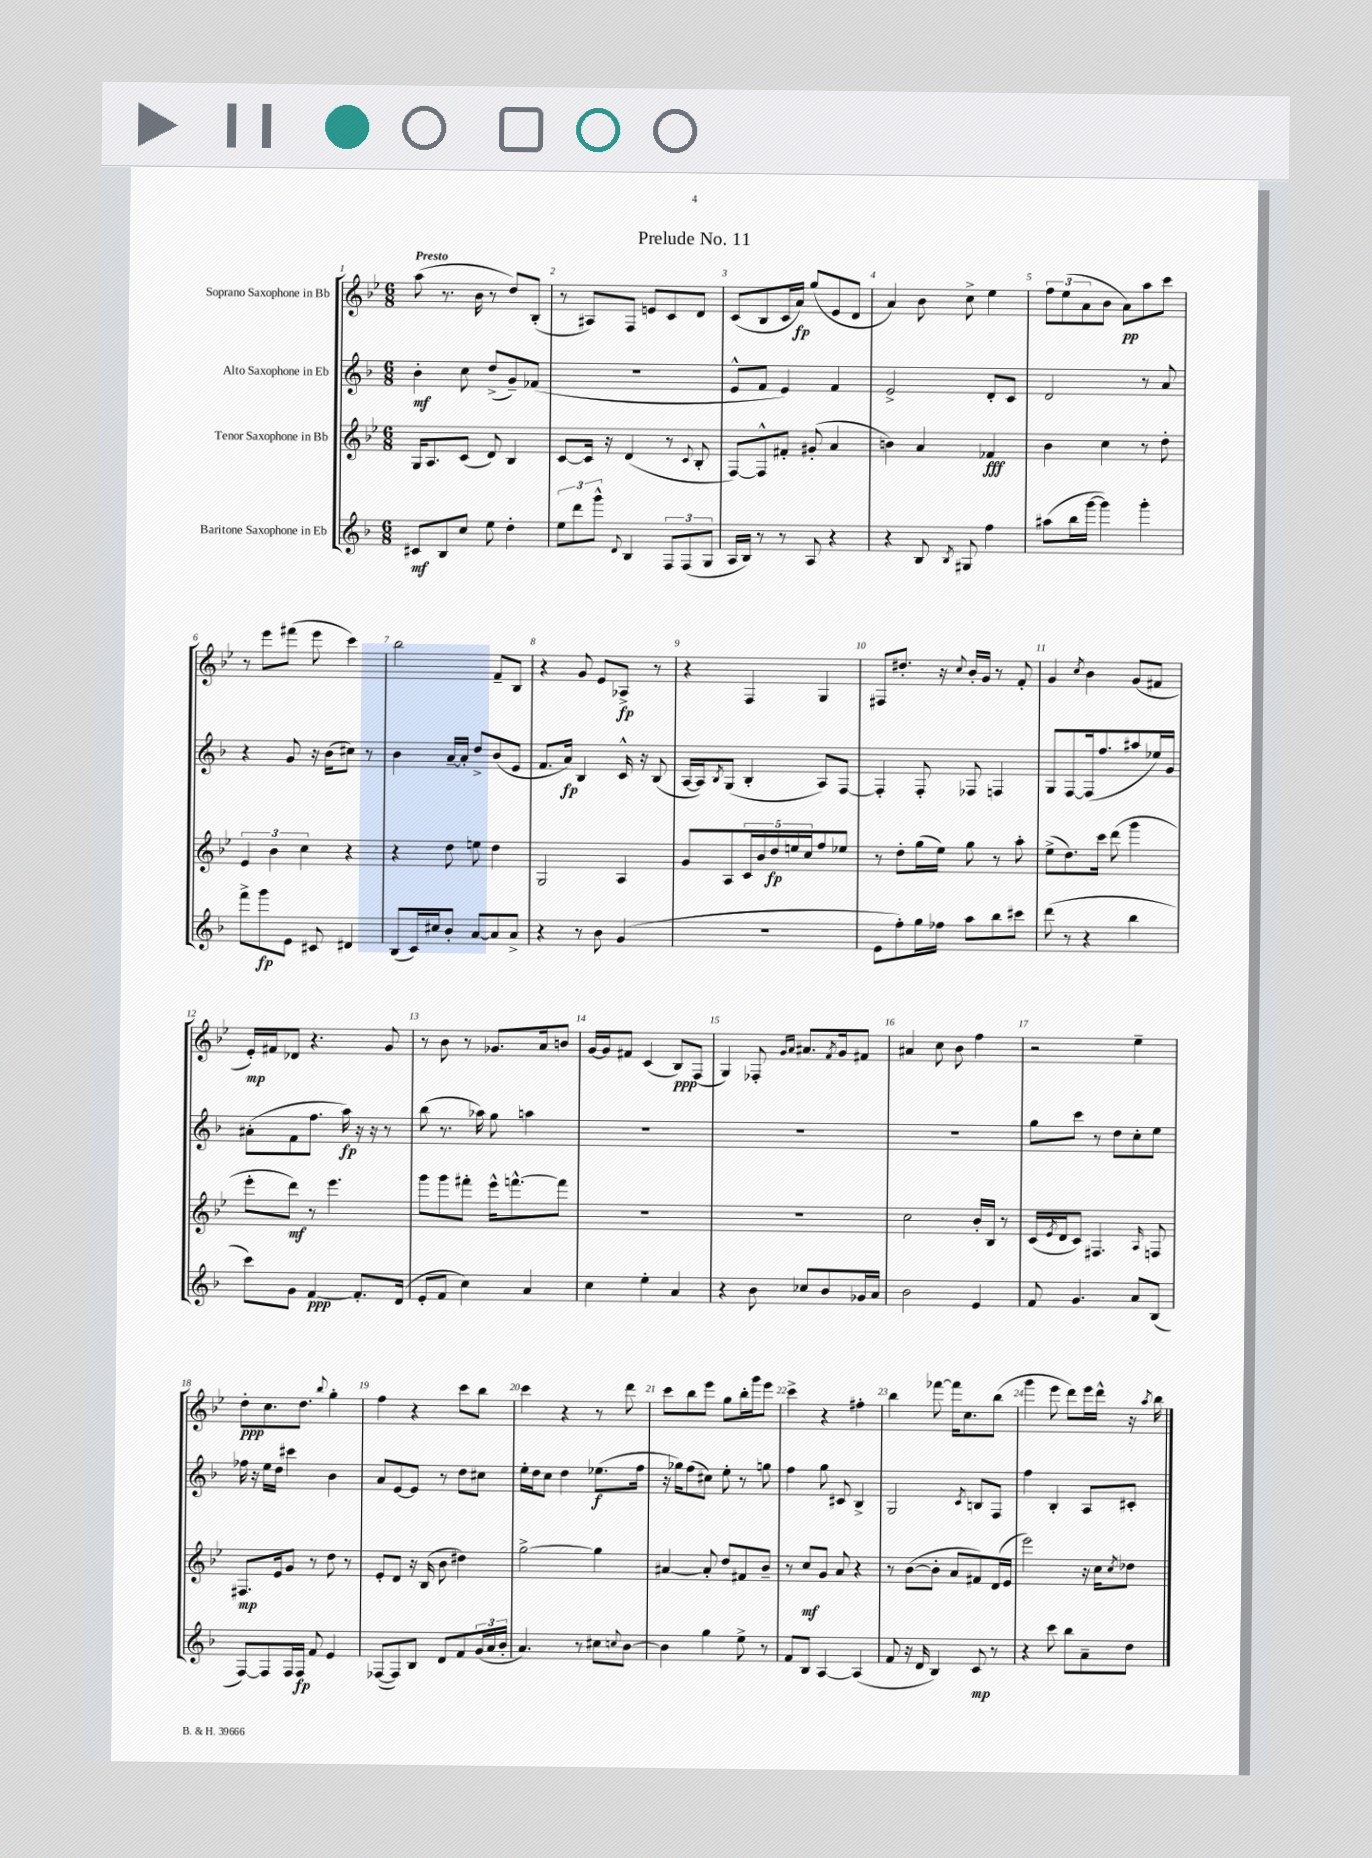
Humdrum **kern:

**kern	**kern	**kern	**kern
*staff4	*staff3	*staff2	*staff1
*clefG2	*clefG2	*clefG2	*clefG2
*k[b-]	*k[b-e-]	*k[b-]	*k[b-e-]
*M6/8	*M6/8	*M6/8	*M6/8
8c#	16G	4b-'	(8aa
.	8.A	.	.
8B-	.	.	8.r
8cc	(8c	8cc	.
.	.	.	16b-
8ee	8d)	(8dd^	8r
4dd'	4B-	8g~)	8dd)
.	.	(8f-	(8B-'
=	=	=	=
12ee	[8c	2.r	8r
12ddd	.	.	.
.	16c]	.	8A#)
12ggg^^	.	.	.
.	16r	.	.
8qqd	.	.	.
4B-	(4d	.	8F
.	.	.	8e
12F	8r	.	8c
(12F	.	.	.
.	8qqc	.	.
.	8B-'	.	8d
12G	.	.	.
=	=	=	=
16A	[8F)	8e^^	(8c
16B-)	.	.	.
8r	8F^^]	8f	8B-
8r	8f#'	4e)	16c
.	.	.	16a)
8A	(8g#'	.	(8gg
4r	4a	4f	8e-
.	.	.	8d
=	=	=	=
4r	4b)	2e^	4a)
8B-	4a	.	8b-
8qB-	.	.	.
8G#	.	.	8cc^
4ff	4f-	8d'	4ee-
.	.	8c	.
=	=	=	=
(8aa#	4b-	2d	12ff
.	.	.	(12ee-
16bb-	.	.	.
.	.	.	12a
[16ggg	.	.	.
4ggg])	4cc	.	8b-
.	.	.	8a)
4ggg'	8r	8r	8aa
.	8dd'	8a	8ccc
=	=	=	=
8fff^	6e-	4r	8r
8ggg	.	.	8eee-
.	6b-	.	.
8e	.	8g	(8fff#
.	6cc	.	.
8c#	.	16r	8eee-
.	.	(16b-	.
4d#	4r	8cc#)	4ccc)
.	.	8r	.
=	=	=	=
(8B-	4r	4b-	2bb-
16c)	.	.	.
16cc#	.	.	.
8b-'	8dd	[16a~	.
.	.	16a']	.
[8a	8ee	8dd^	.
8a]	4dd	(8b-	8f~
8a^	.	8e	8B-
=	=	=	=
4r	2G	8.f	4r
.	.	16a)	.
8r	.	4B-	8g
8b-	.	.	8e-
(4g	4A	16c^^	8A-^
.	.	16r	.
.	.	(8B-	8r
=	=	=	=
2.r	8g	[16A	4r
.	.	16A])	.
.	.	8qB-	.
.	8A	(8G	.
.	20c	4B-'	4F
.	20b-	.	.
.	20dd	.	.
.	20ee	.	.
.	20cc	.	.
.	8ff	8A)	4G
.	8ee-	[8F	.
=	=	=	=
8e	8r	4F']	8F#
8ff')	8dd'	.	8.dd#'
16gg	(16gg	8F'	.
16ff-	16ee-)	.	16r
.	.	.	8qqcc
8aa	8gg	8F-	16b-'
.	.	.	16g
8bb-	8r	4F	8r
8ccc#	8aa'	.	8f'
=	=	=	=
(8ddd	(8ee-^	8G	4g
8r	8.dd)	[8F	.
.	.	.	8qcc
4r	.	(16F]	4b-
.	16ccc	8.ff	.
.	(8ddd	.	.
4bb-	4ggg	8aa#	(8g
.	.	16ee-)	8f#
.	.	16g	.
=	=	=	=
8ccc)	8eee-'	(8a#'	16e-')
.	.	.	16f#
8g	8ddd)	8f	8d-
[4f	8r	8.ff	4.r
.	4.eee-	.	.
.	.	16aa)	.
8.f']	.	16r	.
.	.	16r	.
.	.	8r	8g
(16d	.	.	.
=	=	=	=
8e'	8ggg	(8bb-	8r
8f	8ggg	8.r	8b-
4cc)	8fff#'	.	8r
.	.	16aa-)	.
.	16eee-^^	8gg	8.g-
.	[8.fff^^	.	.
4a	.	4aa	.
.	.	.	16a
.	8fff]	.	8b
=	=	=	=
4cc	2.r	2.r	[16g
.	.	.	16g]
.	.	.	8f#
4ee'	.	.	(4c
4a	.	.	8B-)
.	.	.	(8F
=	=	=	=
4r	2.r	2.r	4G)
8b-	.	.	8F-'
.	.	.	16qqg
.	.	.	16qqa
8cc-	.	.	8.a#
8b-	.	.	.
.	.	.	8qf
.	.	.	16g
16g-	.	.	8f#
16a	.	.	.
=	=	=	=
2b-	2cc	2.r	4a#
.	.	.	8cc
.	.	.	8b-
4e	16b-'	.	4ff
.	16B-	.	.
.	8r	.	.
=	=	=	=
8f	(16c	8gg	2r
.	8qe-	.	.
.	16d	.	.
4.g	8c)	8ccc	.
.	4.F#	8r	.
.	.	8dd	.
8a	.	8cc'	4ee-~
.	16qqA	.	.
(8B-	8F	8ee	.
=	=	=	=
[8F)	8.F#	16ff-	8dd'
.	.	16r	.
8F]	.	16ee	8.cc
.	16e-	16dd	.
16F	8g	4ccc#	.
16F	.	.	8.dd
8f	8r	.	.
.	.	.	8qqbb-
4e	8dd	4b-	4gg'
.	8r	.	.
=	=	=	=
([8F-	8e-'	8a	4ff
8F-])	8d	[8e	.
8B-	16r	8e]	4r
.	(16B-	.	.
8d	8b-	8r	.
8f	4dd#)	8dd	8ccc
(24g	.	8cc#	8bb-
24a	.	.	.
24b-'	.	.	.
=	=	=	=
4.a)	[2gg^	16ee'	4ccc
.	.	16dd	.
.	.	8cc	.
.	.	4dd	4r
8r	.	.	.
8cc#	4gg]	(8.ee-	8r
8qqcc	.	.	.
[8b-	.	.	8ddd
.	.	16ff	.
=	=	=	=
4b-]	[4a#	16r	8ccc
.	.	16gg-)	.
.	.	(8ff	8bb-
4gg	8a#']	8cc#)	8eee-
.	8dd	8ee'	8gg
8ee^	8f#	8r	16bb-'
.	.	.	16ggg
8r	8b-~	8gg	8eee-
=	=	=	=
8f	8r	4ff	4ccc^
8B-	8cc	.	.
[4A	8g	8gg	4r
.	8a	8c#	.
(4A]	4r	4B-^	4ff#'
=	=	=	=
8f	8r	2G	4bb-
16r	([8b-	.	.
16d	.	.	.
4B-)	8b-']	.	[8fff-
.	8a	.	16fff-]
.	.	.	8.cc
.	.	8qc	.
8c	8f#)	8B	.
8r	(16d	8F	(8bb-
.	16e-	.	.
=	=	=	=
4r	2eee-)	4ff	4ggg
8ccc	.	4B-'	8eee-
8bb-	.	.	8ddd)
8a~	16r	8A	16eee-
.	16cc	.	16ddd^^
.	8qcc	.	.
8dd	8dd-	8c#'	16r
.	.	.	8qaa
.	.	.	16bb-
==	==	==	==
*-	*-	*-	*-
